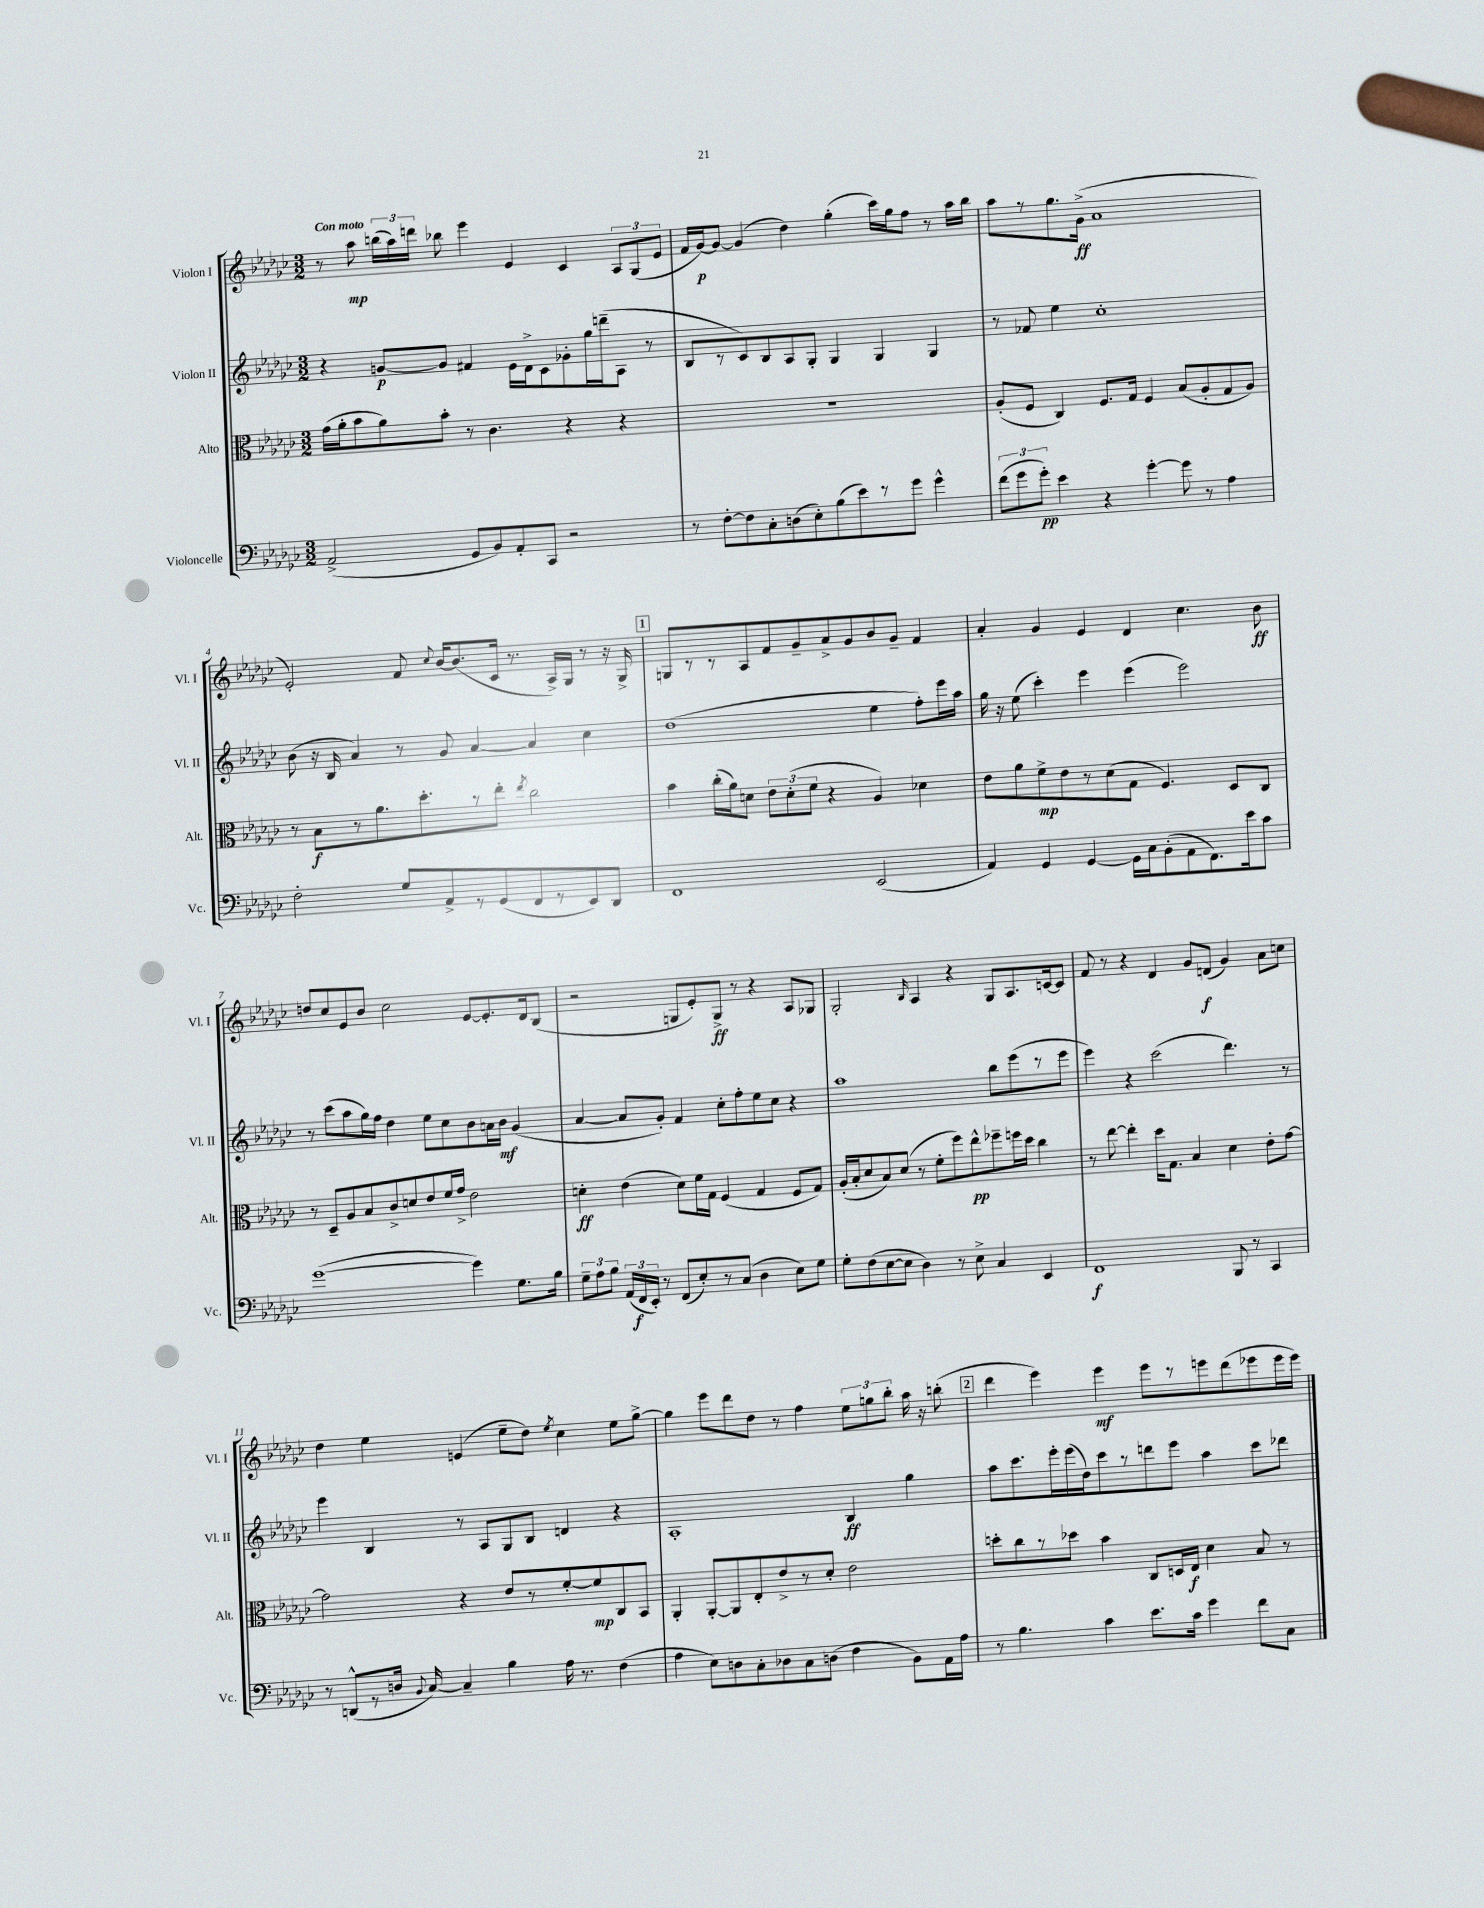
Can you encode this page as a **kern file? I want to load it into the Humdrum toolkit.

**kern	**kern	**kern	**kern
*staff4	*staff3	*staff2	*staff1
*clefF4	*clefC3	*clefG2	*clefG2
*k[b-e-a-d-g-c-]	*k[b-e-a-d-g-c-]	*k[b-e-a-d-g-c-]	*k[b-e-a-d-g-c-]
*M3/2	*M3/2	*M3/2	*M3/2
(2AA-^/	(16g-\LL	4r	8r
.	16a-'\J	.	.
.	8b-\	.	8aa-\
.	8a-\)	[8g/L	(24bb\LL
.	.	.	24aa-\)
.	.	.	24ddd\JJ
.	8b-'\J	8g/]J	8bb-\
8GG-/L	8r	4f#/	4eee-\
8BB-/)	4.c-\	.	.
8AA-'/	.	16e-\LL	4e-/
.	.	16d-^\J	.
8CC-/J	.	8c-\	.
2r	4r	8g-'\	4c-/
.	.	16gg-\L	.
.	.	(16ddd~\J	.
.	4r	8A-\J	12A-/L
.	.	.	(12G-/
.	.	8r	.
.	.	.	12e-/J
=	=	=	=
8r	1.r	8B-/L	16f/LL
.	.	.	[16g-/J)
[8F'\L	.	8r	8g-/_J
8F\]	.	8c-/)	(4g-/]
8C-'\	.	8B-/	.
(8D\	.	8A-/	4dd-\)
8E-'\)	.	8G-'/J	.
(8B-\	.	4G-/	(4gg-'\
8e-\)	.	.	.
8r	.	4G-/	16ccc-\LL)
.	.	.	16gg-\J
8g-\J	.	.	8ff\J
4g-^^\	.	4G-/	8r
.	.	.	16aa-\LL
.	.	.	16bb-\JJ
=	=	=	=
(12f\L	(8A-'/L	8r	8aa-\L
12g-\	.	.	.
.	8F/J	8f-/	8r
12g-'\J)	.	.	.
4e-\	4C-/)	4ee-\	8.gg-\
.	.	.	(16g-^\Jk
4r	8.F/L	1cc-'	1a-
.	16G-/Jk	.	.
[4g-'\	4F/	.	.
8g-\]	(8B-/L	.	.
8r	8A-'/	.	.
4A-\	8G-/	.	.
.	8A-/J)	.	.
=	=	=	=
2F'\	8r	(8b-\	2e-'/)
.	8B-\L	16r	.
.	.	16B-/	.
.	8r	4a-/)	.
.	8.a-\	.	.
8G-/L	.	8r	8f/
.	8.dd-'\	.	.
.	.	.	8qqcc-/
8AA-^/	.	8g-/	[16b-/LK
.	.	.	(8.b-/]
8r	8r	[4a-/	.
(8GG-/	8ee-'\J	.	16c-/Jk
.	.	.	8.r
.	8qee-/	.	.
8FF/	2cc-\	4a-/]	.
8r	.	.	16A-^/LL)
.	.	.	16G-/JJ
8EE-/)	.	4cc-\	8r
8DD-/J	.	.	16r
.	.	.	16G-^/
=	=	=	=
1FF	4b-\	(1dd-	8G/L
.	.	.	8r
.	(16cc-'\LL	.	8r
.	16a-\J)	.	.
.	8d\J	.	8A-/
.	12e-\L	.	8f/
.	(12d'\	.	.
.	.	.	8g-~/
.	12f\J	.	.
.	4r	.	8a-^/
.	.	.	8g-/
(2EE-/	4A-/)	4ee-\	8b-/
.	.	.	8g-~/J
.	4d-\	8ff'\L)	4f/
.	.	16eee-\L	.
.	.	16aa-\JJ	.
=	=	=	=
4AA-/)	8e-\L	16gg-\	4a-'/
.	.	16r	.
.	8a-\	(8ee-\	.
4GG-/	8f^\	4ccc-'\)	4g-/
.	8e-\	.	.
[4GG-/	8r	4eee-\	4e-/
.	(8d-\	.	.
16GG-\]LL	8G-\J	(4eee-\	4d-/
16C-\J	.	.	.
(8BB-'\	4.F/)	.	.
8AA-\	.	2eee-\)	4.cc-\
8.FF\)	.	.	.
.	8D-/L	.	.
16e-\k	.	.	.
8c-\J	8C-/J	.	8b-\
=	=	=	=
([1g-	8r	8r	8dd/L
.	8D-~/L	(8ccc-\L	8cc-/
.	8A-/	8aa-\	8e-/
.	8B-/	16gg-\L)	8b-/J
.	.	16ff\JJ	.
.	8c-^/	4dd-\	2cc-\
.	8d/	.	.
.	8e-/	8ee-\L	.
.	16f/L	8cc-\	.
.	16g-^/JJ	.	.
4g-\])	2e-\	8b-\	[8e-/L
.	.	16a\L	8.e-'/]
.	.	16b-\JJ	.
8.G-\L	.	(4g-/	.
.	.	.	16d-/k
.	.	.	(8B-/J
16B-\Jk	.	.	.
=	=	=	=
12G-~\L	4d'\	[4a-/	2r
12A-\	.	.	.
12B-\J	.	.	.
(24AA-/LL	(4e-\	8a-/]L	.
24FF/	.	.	.
24EE-'/JJ)	.	.	.
8r	.	8g-'/J)	.
(8FF/L	8d\L)	4f/	8G/L
8E-'/)	16f\L	.	8e-'/)
.	16G-\JJ	.	.
8r	(4F/	8cc-'\L	8G^/J
(8C-/J	.	8ff'\	8r
4D-\	4G-/	8ee-\	4r
.	.	8cc-\J	.
8E-\L)	8F/L	4r	8A-/L
8G-\J	8G-/J)	.	8G-/J
=	=	=	=
8G-'\L	(16A-'/LL	1aa-	2G-'/
.	16B-'/J	.	.
(8F\	8d-/	.	.
[8E-\	8B-/)	.	.
8E-\]J	(8d-/J	.	.
.	.	.	16qqB-/
4D-\)	8r	.	4A-/
.	8f'\L	.	.
8r	8ff\)	.	4r
8E-^\	8ee-^^\	.	.
4C-/	8ff-~\	8bb-\L	8G-/L
.	16ff\L	(8eee-\	8.A-/
.	16dd-\JJ	.	.
4EE-/	4cc-\	8r	.
.	.	.	[16c/k
.	.	8eee-\J	8c/]J
=	=	=	=
1FF	8r	4eee-\)	8f/
.	[8ee-\	.	8r
.	4ee-'\]	4r	4r
.	16dd-\LK	(2ccc-\	4d-/
.	8.G-\J	.	.
.	4B-/	.	8g-/L
.	.	.	(8d/J
8BBB-/	4d-\	4.ddd-\)	4g-/)
8r	.	.	.
4CC-/	8e-'\L	.	8a-\L
.	[8g-\J	8r	8cc\J
=	=	=	=
8r	2g-\]	4eee-\	4dd-\
(8DD^^/L	.	.	.
8r	.	4B-/	4ee-\
16D/Jk	.	.	.
8qqBB-/	.	.	.
[16C-/)	.	.	.
4C-~/]	4r	8r	(4e/
.	.	8A-/L	.
4B-\	8e-/L	8G-/	8ee-~\L
.	8r	8B-/J	8dd-\J)
.	.	.	8qee-/
16A-\	[8f'/	4d/	4cc-\
8.r	.	.	.
.	8f/]	.	.
(4F\	8C-/	4r	8ee-\L
.	8BB-/J	.	[8gg-^\J
=	=	=	=
4A-\	4AA-'/	1A-'	4gg-\]
8E-\L)	[8AA-'/L	.	8eee-\L
8D\	8AA-/]	.	8ddd-\
8C-'\	8E-'/	.	8dd-\J
8D-\	8e-^/	.	8r
8C-\	8r	.	4ff\
(8D\J	8d-'/J	.	.
4F\	2e-\	4B-/	12ee-\L
.	.	.	12gg\
.	.	.	12bb-'\J
8BB-\L)	.	4gg-\	16aa-\
.	.	.	16r
16AA-\L	.	.	(8bb'\
16A-\JJ	.	.	.
=	=	=	=
8r	8dd'\L	8aa-\L	4ddd-\
4.B-\	8cc-\	8.ccc-\	.
.	8r	.	4eee-\)
.	.	16eee-'\L	.
.	8dd-\J	(16eee-\	.
.	.	16dd-\J)	.
4c-\	4b-\	8ccc-\	4eee-\
.	.	8r	.
8.e-\L	8C-/L	8ddd\	8eee-\L
.	16D/L	8eee-\J	8r
16c-\Jk	16E-/JJ	.	.
4g-\	4d-\	4aa-\	8eee\
.	.	.	(8ddd-\
8f\L	8B-/	8ccc-\L	8eee-\
8C-\J	8r	8ddd-\J	16eee-\L
.	.	.	16eee-\JJ)
==	==	==	==
*-	*-	*-	*-
